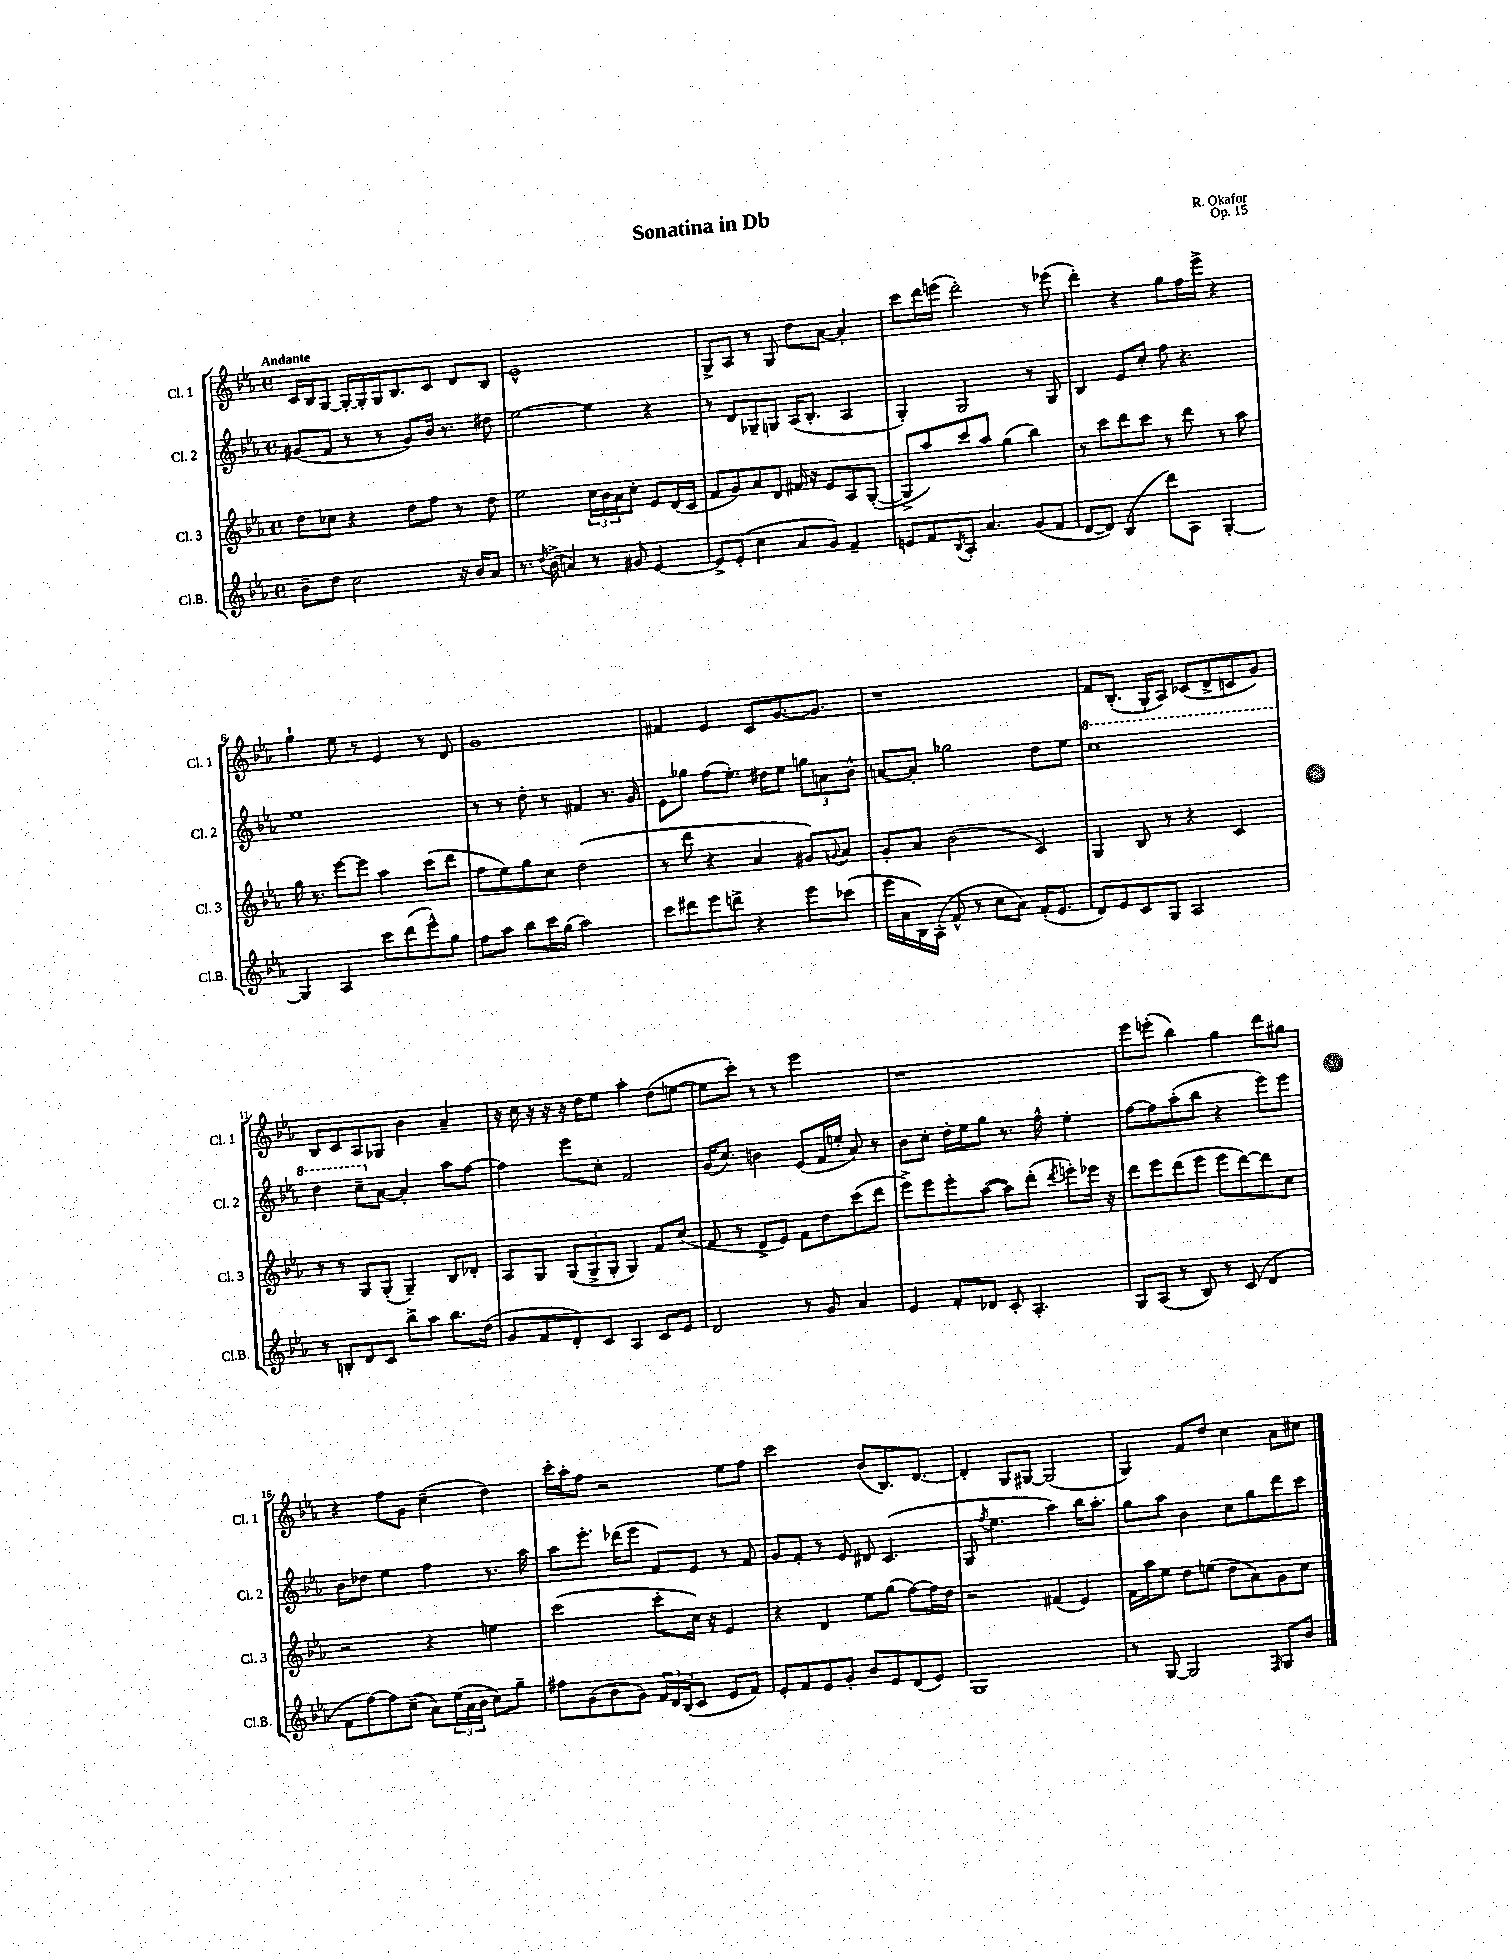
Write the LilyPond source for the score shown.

\header { title = "Sonatina in Db" composer = "R. Okafor" opus = "Op. 15" }
<<
\new StaffGroup <<
\new Staff = "s0" \with { instrumentName = "Cl. 1" shortInstrumentName = "Cl. 1" } {
    \clef treble \key ees \major \defaultTimeSignature \time 4/4 \tempo "Andante"
    c'16 bes16 g8~ g16~-. g16-. g16 bes8. c'8 d'8 bes8 |
    ees'1-^ |
    g8-> aes8 r8 g8 d''8 aes'8~ aes'4-. |
    c'''8 d'''16 e'''16( d'''2-.) r8 ees'''8( |
    d'''4-.) r4 g''8 f''16 ees'''16-> r4 |
    g''4-! ees''8 r8 ees'4 r8 d'8 |
    g'1 |
    fis'4 ees'4 c'8 g'8.~ g'8. |
    r1 |
    f'8 bes8.-.( g16-. aes8) ces'8( d'8-> c'8 g'8) |
    bes8 c'8 aes8 ges8 bes'4 aes'4-- |
    r16 c''16 r16 r16 r16 d''16 ees''8 aes''4-. d''8( e''8~ |
    e''8 c'''8-.) r8 r8 ees'''2 |
    r1 |
    ees'''8 e'''8-.( bes''4) g''4 d'''8 gis''8 |
    r4 f''8 g'8 c''4--( d''4) |
    c'''16-. aes''16-. f''8 r2 ees''8 f''8 |
    c'''2 bes'8( bes8.) d'8.~ |
    d'4-. g8 gis8~ gis2( |
    g4) f'8 d''8 c''4 aes'8 cis''8 \bar "|." |
}
\new Staff = "s1" \with { instrumentName = "Cl. 2" shortInstrumentName = "Cl. 2" } {
    \clef treble \key ees \major \defaultTimeSignature \time 4/4
    gis'8( f'8 r8 r8 gis'8) bes'16 r8. dis''8 |
    ees''2~ ees''4 r4 |
    r8 d'8 ges8-- g8 aes16( bes8.-. aes4 |
    g4-.) g2 r8 g8 |
    bes4 ees'8 c''8-. f''8 r4. |
    ees''1 |
    r8 r8 d''8-. r8 fis'4 r8. g'16 |
    ees'8 ges''8 f''8( ees''8.-.) dis''16 ees''8 \tuplet 3/2 { g''8 a'8 bes'8-^ } |
    a'8~ a'8-. ges''2 d''8 ees''8 |
    \ottava #1 c'''1 |
    d'''4 c'''8-- \ottava #0 aes'8~ aes'4-. aes''8 f''8~ |
    f''4 ees'''8 c''8-. f'2 |
    g'16( c''8.) b'4 ees'8( f'16 e''16-. aes'8) r8 |
    bes'8 c''8-. d''16-. ees''16 g''8 r8. f''16-^ ees''4-. |
    f''8~ f''8 aes''8-.( bes''8 r4 ees'''8) ees'''8 |
    bes'8 des''8 ees''4 f''4 r8. aes''16 |
    aes''8 ees'''8.-. des'''16( ees'''8 f'8) ees'8 r8 f'8 |
    g'8 f'8-. r8 ees'8 dis'8 c'4.( |
    g8 \acciaccatura { f''8 } ees''4. aes''4) bes''16 aes''8.-. |
    g''8 aes''8 bes'4 c''8 g''8 d'''8 c'''8 \bar "|." |
}
\new Staff = "s2" \with { instrumentName = "Cl. 3" shortInstrumentName = "Cl. 3" } {
    \clef treble \key ees \major \defaultTimeSignature \time 4/4
    d''8 ces''8 r4 d''8 f''8 r8 d''8 |
    ees''2 \tuplet 3/2 { c''16 bes'16 aes'16 } c''8-. ees'8 d'16( c'16 |
    f'8 g'8) aes'8 d'8 fis'16 r16 ees'8 aes8 g8~-.( |
    g8-> aes''8) c'''8 aes''8 g''4( bes''4) |
    r8 c'''8 d'''8 c'''8 r8 d'''8 r8 aes''8 |
    g''16 r8. ees'''8~ ees'''8 aes''4 c'''8( d'''8 |
    f''8 ees''8) g''8 c''8 d''2( |
    r8 d'''8 r4 aes'4 gis'8) \appoggiatura { g'8 } aes'8 |
    g'8-. aes'8 bes'2( c'4) |
    g4 bes8 r8 r4 c'4 |
    r8 r8 g8 g8-.( g4--) bes8 des'8-. |
    aes8 g8 \tuplet 3/2 { g8( g8-> g8-. } g4) f'8 c''8( |
    f'8 r8 d'8-> ees'8) f'8 d''8 c'''8( d'''8 |
    ees'''8->) ees'''8 ees'''8-. aes''8~( aes''8) d'''8-.( \acciaccatura { d'''8 } e'''8-.) ees'''16 r16 |
    d'''8 ees'''8 d'''8( ees'''8 ees'''8 d'''8~) d'''8 c''8 |
    r2 r4 e''4 |
    c'''2( c'''8-. c''16) r16 ees'4 |
    r4 d'4 ees''8 g''8( f''8~) f''16 d''16 |
    r2 fis'4( ees'4) |
    f'16 aes''16 ees''8 d''8 e''8( d''8 aes'8) g'8 c''8 \bar "|." |
}
\new Staff = "s3" \with { instrumentName = "Cl.B." shortInstrumentName = "Cl.B." } {
    \clef treble \key ees \major \defaultTimeSignature \time 4/4
    bes'8-- d''8 c''2 r16 bes'16 aes'8 |
    r8. \acciaccatura { d''8 } bes'16->( a'4) r8 gis'8 ees'4~ |
    ees'8-> ees'8-.( c''4 aes'8 g'8) f'4-- |
    e'8 f'8 \acciaccatura { bes8 } aes8-. aes'4. g'8( f'8 |
    d'8~ d'8) bes4( d'''8) aes8 g4~-. |
    g4 aes4 c'''8 d'''8( ees'''8-^) g''8 |
    f''8 aes''8 bes''8 c'''16 g''16( aes''2) |
    c'''8 dis'''8 ees'''8 d'''8-> r4 ees'''8 ces'''8( |
    ees'''16 aes'16 bes16) aes16-.( f'8-^ r8 c''8 aes'8) f'16-.( ees'8. |
    d'8) ees'8 c'8 g8 aes2 |
    r8 b8-. d'8 c'8 bes''8-> aes''8 bes''8. d''16( |
    g'8 f'8 d'8-.) c'8 aes4 c'8 ees'8 |
    d'2 r8 g'8 aes'4 |
    ees'4 f'8-. des'8 c'8-. aes4.-. |
    g8 aes8( r8 bes8) r8 c'8( d'4 |
    f'8 f''8~) f''8 c''8--( aes'8) \tuplet 3/2 { ees''16( aes'16 bes'16 } c''8) g''8-- |
    fis''8 g'8( bes'8 g'8) \tuplet 3/2 { f'16 d'16 bes16( } c'8 ees'8 f'8) |
    ees'8-. f'8 ees'8 g'8-. bes'8 ees'8 d'8( ees'8) |
    g1 |
    r8 g8~ g2 \grace { f16 } g8 bes'8 \bar "|." |
}
>>
>>
